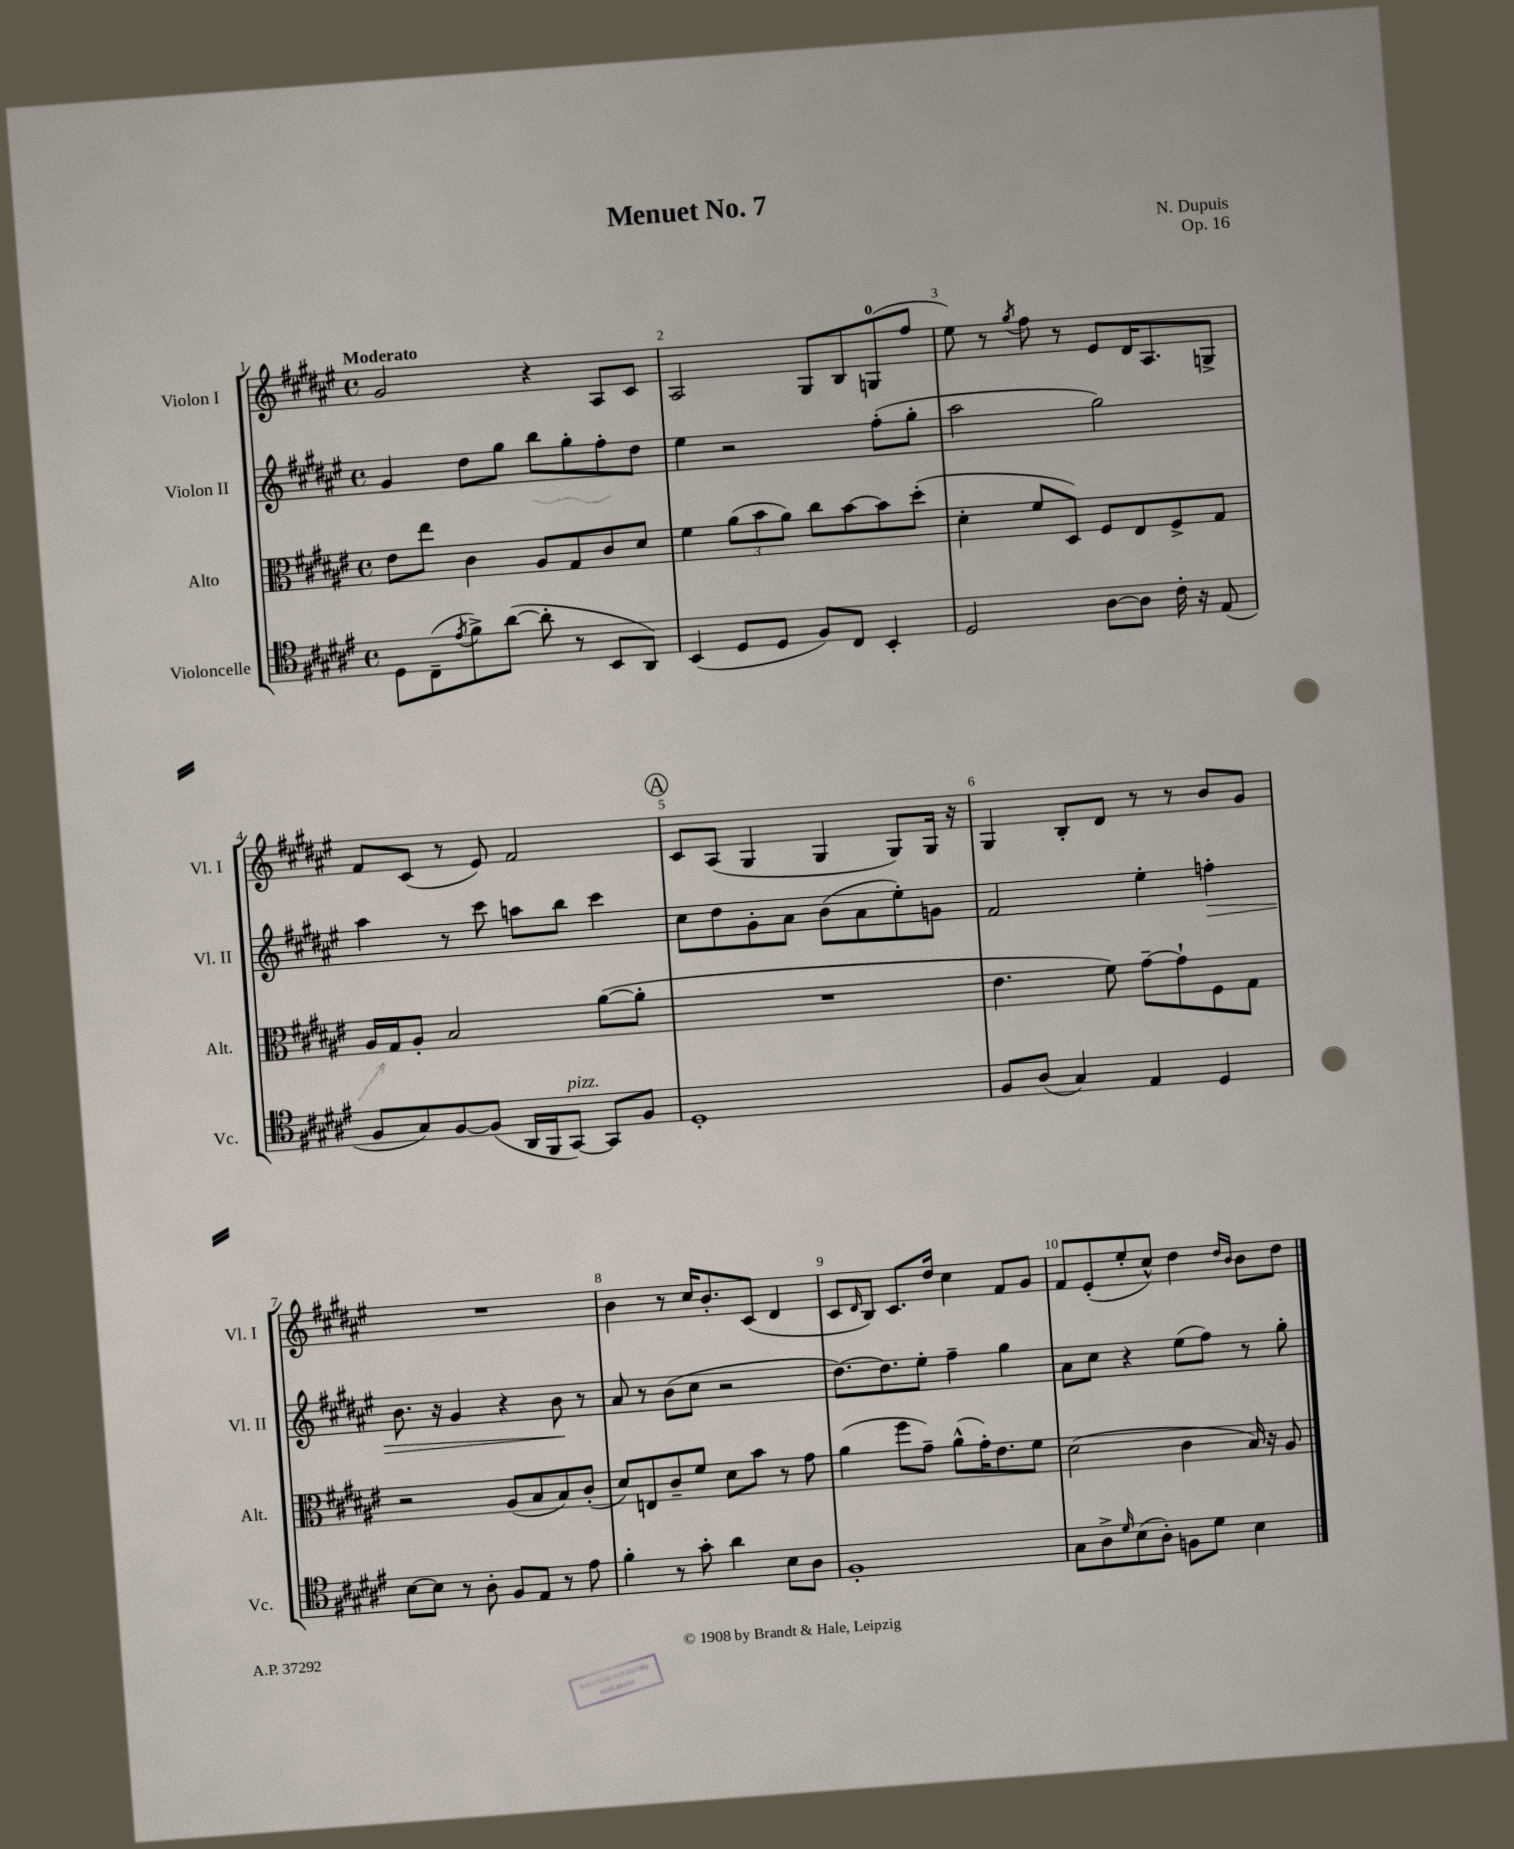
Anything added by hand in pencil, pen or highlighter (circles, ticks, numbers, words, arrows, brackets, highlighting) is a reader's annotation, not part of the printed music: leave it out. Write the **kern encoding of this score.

**kern	**kern	**kern	**kern
*staff4	*staff3	*staff2	*staff1
*clefC4	*clefC3	*clefG2	*clefG2
*k[f#c#g#d#a#e#]	*k[f#c#g#d#a#e#]	*k[f#c#g#d#a#e#]	*k[f#c#g#d#a#e#]
*M4/4	*M4/4	*M4/4	*M4/4
*met(c)	*met(c)	*met(c)	*met(c)
8D#	8e#	4g#	2g#
(8C#~	8ee#	.	.
8qe#	.	.	.
8f#^)	4c#	8dd#	.
([8a#	.	8gg#	.
8a#']	8A#	8bb	4r
8r	8G#	8gg#'	.
8BB	8c#	8ff#'	8A#
8AA#)	8d#	8dd#	8c#
=	=	=	=
(4BB	4f#	4ee#	2A#
8D#	(12a#	2r	.
.	12b	.	.
8D#	.	.	.
.	12a#)	.	.
8F#)	8cc#	.	8G#
8C#	[8b	.	8B
4BB'	8b]	(8ff#'	(8G
.	(8dd#'	8gg#'	8ff#
=	=	=	=
2D#	4d#'	2aa#	8ee#)
.	.	.	8r
.	.	.	8qgg#
.	8f#	.	8ff#
.	8D#)	.	8r
[8A#	8F#	2gg#)	8e#
8A#]	8E#	.	16d#
.	.	.	8.A#
16c#'	8F#^	.	.
16r	.	.	.
(8E#	8G#	.	8G^
=	=	=	=
8F#	16A#	4aa#	8f#
.	16G#	.	.
8G#)	8A#'	.	(8c#
[8F#	2B	8r	8r
(8F#]	.	8ccc#	8e#)
16AA#	.	8aa	2f#
16FF#	.	.	.
[8GG#)	.	8bb	.
8GG#]	([8a#	4ccc#	.
8F#	8a#']	.	.
=	=	=	=
1D#'	1r	8cc#	8c#
.	.	8dd#	(8A#
.	.	8g#'	4G#
.	.	8a#	.
.	.	(8b	4G#
.	.	8a#	.
.	.	8ee#')	8G#)
.	.	8g	16G#
.	.	.	16r
=	=	=	=
8F#	4.e#	2f#	4G#
(8A#	.	.	.
4G#)	.	.	8B'
.	8f#)	.	8d#
4E#	[8g#~	4ee#'	8r
.	8g#`]	.	8r
4D#	8F#	4ff'	8b
.	8G#	.	8g#
=	=	=	=
[8B	2r	8.b	1r
8B]	.	.	.
.	.	16r	.
8r	.	4g#	.
8A#'	.	.	.
8F#	(8A#	4r	.
8E#	8B	.	.
8r	8B)	8b	.
8e#	(8c#'	8r	.
=	=	=	=
4f#'	8d#)	8a#	4b
.	8E	8r	.
8r	8c#~	(8b	8r
8g#'	8f#	8cc#	16cc#
.	.	.	8.b'
4a#	8d#	2r	.
.	8b	.	(8c#
8B	8r	.	4d#
8A#	8g#	.	.
=	=	=	=
1F#'	(4a#	[8.dd#)	8c#
.	.	.	16qqd#
.	.	.	8B)
.	.	8.dd#]	.
.	8ff#	.	8.c#
.	8g#~)	8ee#'	.
.	.	.	16dd#
.	(8a#^^	4ff#~	4cc#
.	16g#')	.	.
.	8.e#	.	.
.	.	4gg#	8f#
.	8f#	.	8g#
=	=	=	=
8G#	(2d#	8a#	8f#
8A#^	.	8cc#	(8e#'
16qqd#	.	.	.
(8B	.	4r	8ee#'
8A#')	.	.	8cc#^^)
8F	4c#	(8ee#	4dd#
8d#	.	8ff#)	.
.	.	.	16qqdd#
.	.	.	16qqb
4B	16B)	8r	8b
.	16r	.	.
.	8A#	8gg#'	8dd#
==	==	==	==
*-	*-	*-	*-
